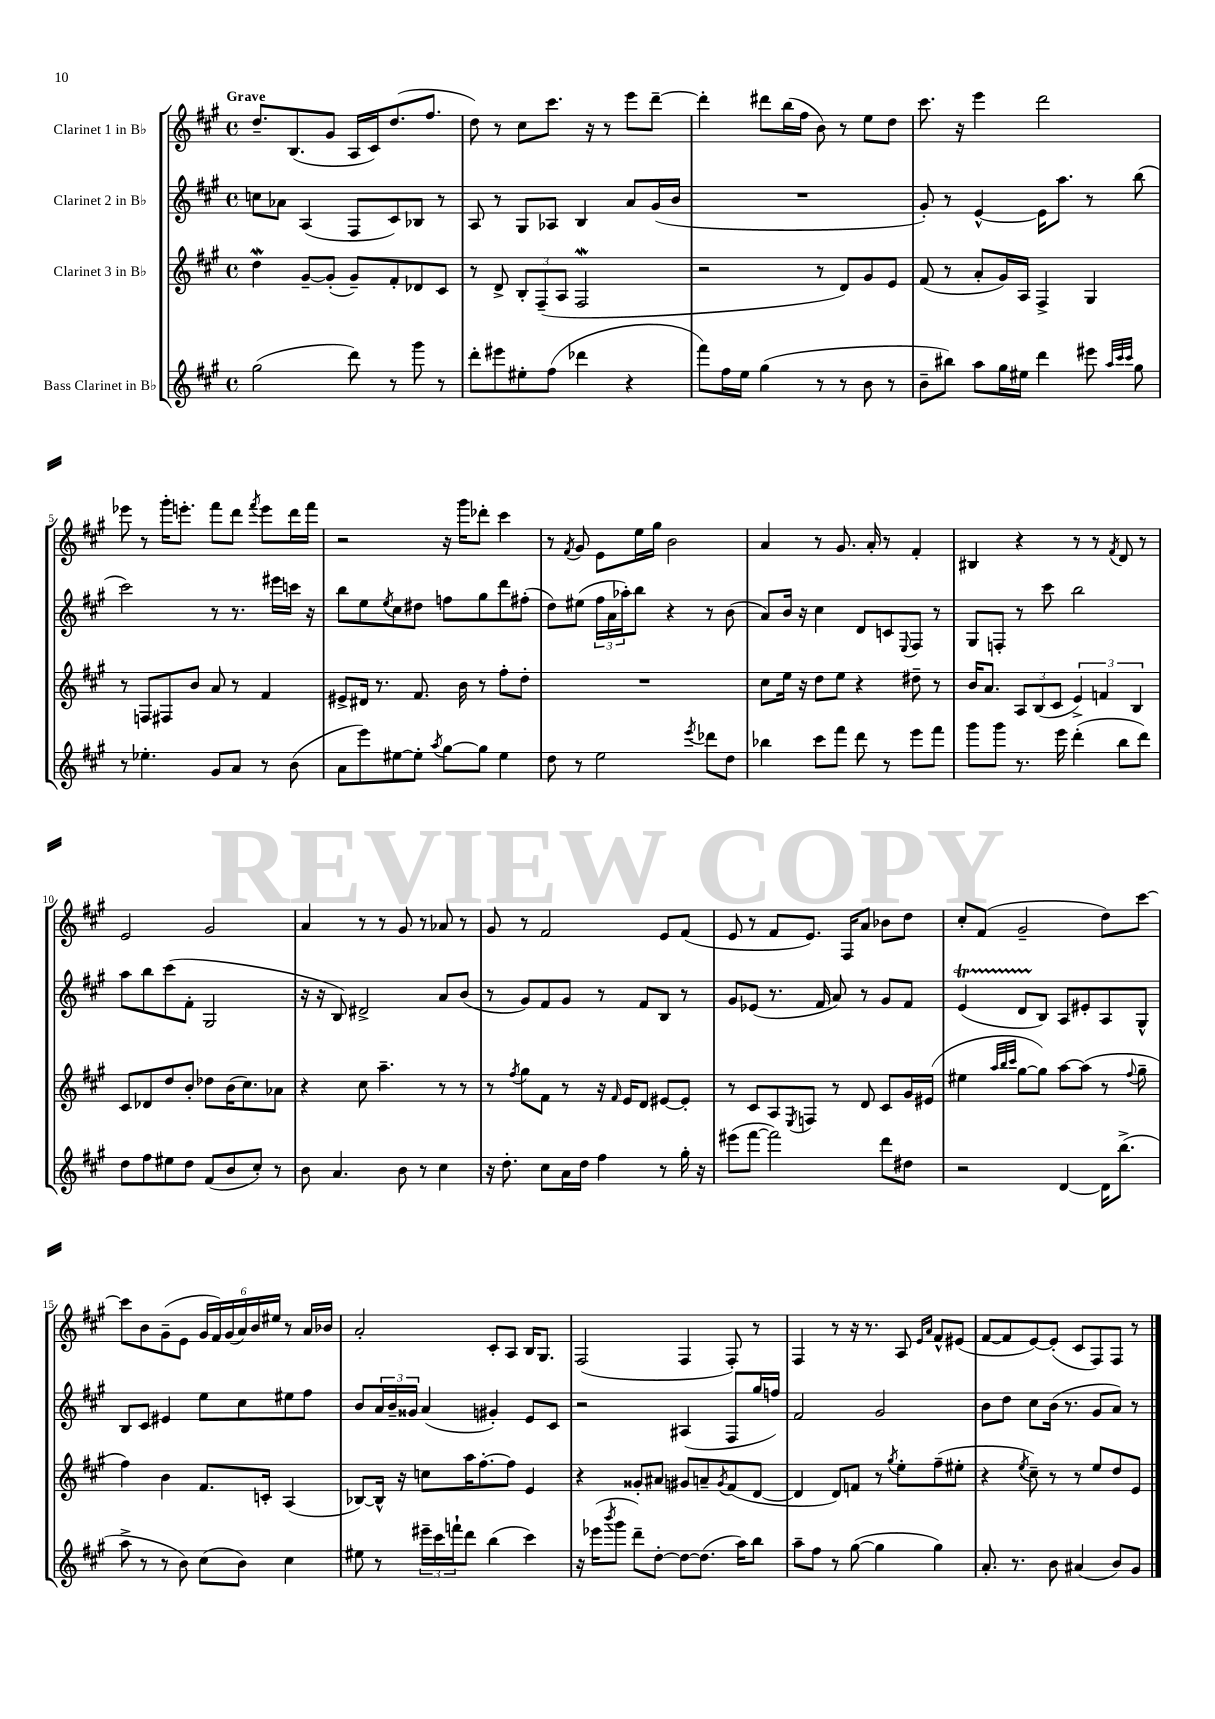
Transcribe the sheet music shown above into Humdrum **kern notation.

**kern	**kern	**kern	**kern
*part4	*part3	*part2	*part1
*staff4	*staff3	*staff2	*staff1
*I"Bass Clarinet in B♭	*I"Clarinet 3 in B♭	*I"Clarinet 2 in B♭	*I"Clarinet 1 in B♭
*clefG2	*clefG2	*clefG2	*clefG2
*k[f#c#g#]	*k[f#c#g#]	*k[f#c#g#]	*k[f#c#g#]
*M4/4	*M4/4	*M4/4	*M4/4
*met(c)	*met(c)	*met(c)	*met(c)
=1	=1	=1	=1
!	!	!	!LO:TX:a:B:t=Grave
(2gg#\	4ddw\	8ccn\L	8.dd~/L
.	.	8a-X\J	.
.	.	.	(8.B/
.	[8g#~/L	(4A/	.
.	(8g#'/J]	.	8g#/J
8ddd\)	8g#~/L)	8F#/L	16A/LL
.	.	.	16c#/J)
8r	8f#'/	8c#/)	(8.dd/
8ggg#\	8d-X/	8B-X/J	.
.	.	.	8.ff#/J
8r	8c#/J	8r	.
=2	=2	=2	=2
8ddd'\L	8r	8A/	8dd\)
8eee#X\	8d^/	8r	8r
8ee#X'\	12B'/L	8G#/L	8cc#\L
.	(12F#~/	.	.
(8ff#\J	.	8A-X/J	8.ccc#\J
.	12A/J	.	.
4ddd-X\	2F#W/	4B/	.
.	.	.	16r
.	.	.	8r
4r	.	8a/L	8eee\L
.	.	(16g#/L	[8ddd~\J
.	.	16b/JJ	.
=3	=3	=3	=3
8fff#\L)	2r	1r	4ddd'\]
16ff#\L	.	.	.
16ee\JJ	.	.	.
(4gg#\	.	.	8ddd#X\L
.	.	.	(16bb\L
.	.	.	16ff#\JJ
8r	8r	.	8b\)
8r	8d/L)	.	8r
8b\	8g#/	.	8ee\L
8r	8e/J	.	8dd\J
=4	=4	=4	=4
8b~\L	(8f#/	8g#'/)	8.ccc#\
8bb#X\J)	8r	8r	.
.	.	.	16r
8aa\L	8a'/L	[4e^^/	4eee\
16gg#\L	16g#/L)	.	.
16ee#X\JJ	16A/JJ	.	.
4ddd\	4F#^/	16e\KL]	2ddd\
.	.	8.aa\J	.
8eee#X\	4G#/	8r	.
32qqaa/LLL	.	.	.
32qqccc#/	.	.	.
32qqccc#/JJJ	.	.	.
8gg#\	.	(8bb\	.
!!LO:LB:g=z
=5	=5	=5	=5
8r	8r	2ccc#\)	8eee-X\
4.ee-X'\	8Fn/L	.	8r
.	8F#X/	.	16ggg#'\KL
.	.	.	8.eeen'\J
.	8b/J	.	.
8g#/L	8a/	8r	8fff#\L
8a/J	8r	8.r	8ddd\J
.	.	.	8qfff#/
8r	4f#/	.	8eee\L
.	.	16eee#X\LL	.
(8b\	.	16cccn\JJ	16ddd\L
.	.	16r	16fff#\JJ
=6	=6	=6	=6
8a\L	8e#X^/L	8bb\L	2r
8eee\)	16d#X/Jk	8ee\	.
.	8.r	.	.
.	.	8qee/	.
[8ee#X\	.	8cc#\	.
8ee#'\J]	8.f#/	8dd#X\J	.
8qaa/	.	.	.
[8gg#\L	.	8ffn\L	16r
.	16b\	.	16ggg#\KL
8gg#\J]	8r	8gg#\	8ddd-X'\J
4ee#\	8ff#'\L	8ddd\	4ccc#\
.	8dd'\J	(8ff#X'\J	.
=7	=7	=7	=7
8dd\	1r	8dd\L)	8r
.	.	.	8qf#/
8r	.	(8ee#X\J	8g#/
2ee\	.	24ff#\LL	8e\L
.	.	24a\	.
.	.	24aa-X'\J)	.
.	.	8bb\J	16ee\L
.	.	.	16gg#\JJ
.	.	4r	2b\
8qeee/	.	.	.
8ddd-X\L	.	8r	.
8dd\J	.	(8b\	.
=8	=8	=8	=8
4bb-X\	8cc#\L	8a/L)	4a/
.	16ee\Jk	16b/Jk	.
.	16r	16r	.
8ccc#\L	8dd\L	4cc#\	8r
8fff#\J	8ee\J	.	8.g#/
8ddd\	4r	8d/L	.
.	.	.	16a'/
8r	.	8cn/	8r
.	.	8qqE/	.
8eee\L	8dd#X~\	8F#/J	4f#'/
8fff#\J	8r	8r	.
=9	=9	=9	=9
8ggg#\L	16b/KL	8G#/L	4B#X/
.	8.a/J	.	.
8ggg#\J	.	8Fn'/J	.
8.r	12A/L	8r	4r
.	(12B/	.	.
.	.	8ccc#\	.
.	12c#/J	.	.
16eee\	.	.	.
(4ddd'\	6e^/)	2bb\	8r
.	.	.	8r
.	6fn/	.	.
.	.	.	8qf#/
8bb\L	.	.	8d/
.	6B/	.	.
8ddd\J)	.	.	8r
!!LO:LB:g=z
=10	=10	=10	=10
8dd\L	8c#/L	8aa\L	2e/
8ff#\	8d-X/	8bb\	.
8ee#X\	8dd/	(8ccc#\	.
8dd\J	8b'/J	8f#'\J	.
(8f#/L	8dd-X\L	2G#/	2g#/
8b/	(16b\K	.	.
.	8.cc#\)	.	.
8cc#'/J)	.	.	.
8r	8a-X\J	.	.
=11	=11	=11	=11
8b\	4r	16r	4a/
.	.	16r	.
4.a/	.	8B/)	.
.	8cc#\	2d#X^/	8r
.	4.aa~\	.	8r
8b\	.	.	8g#/
8r	.	.	8r
4cc#\	8r	8a/L	8a-X/
.	8r	(8b/J	8r
=12	=12	=12	=12
16r	8r	8r	8g#/
8.dd'\	.	.	.
.	8qff#/	.	.
.	8gg#\L	8g#/L)	8r
8cc#\L	8f#\J	8f#/	2f#/
16a\L	8r	8g#/J	.
16dd\JJ	.	.	.
4ff#\	16r	8r	.
.	16qqf#/	.	.
.	16e/KL	.	.
.	8d/J	8f#/L	.
8r	[8e#X/L	8B/J	8e/L
16gg#'\	8e#'/J]	8r	(8f#/J
16r	.	.	.
=13	=13	=13	=13
(8eee#X\L	8r	8g#/L	8e/
[8fff#\J	8c#/L	(8e-X/J	8r
2fff#\])	8A/	8.r	8f#/L
.	8qE/	.	.
.	8Fn/J	.	8.e/J)
.	.	16f#/	.
.	8r	8a/)	.
.	.	.	16F#/KL
.	8d/	8r	8a/J
8ddd\L	8c#/L	8g#/L	8b-X\L
8dd#X\J	16g#/L	8f#/J	8dd\J
.	(16e#X/JJ	.	.
=14	=14	=14	=14
2r	4ee#X\	(4eT/	8cc#'/L
.	.	.	(8f#/J
.	32qqaa/LLL	.	.
.	32qqbb/	.	.
.	32qqccc#/JJJ	.	.
.	[8gg#\L	8dTTT/L	2g#~/
.	8gg#\J])	8B/J)	.
[4d/	[8aa\L	8A/L	.
.	(8aa\J]	8e#X'/	.
16d\KL]	8r	8A/	8dd\L)
(8.bb^\J	.	.	.
.	8qqff#/	.	.
.	8gg#~\	8G#^^/J	[8ccc#\J
!!LO:LB:g=z
=15	=15	=15	=15
8aa^\	4ff#\)	8B/L	8ccc#\L]
8r	.	8c#/J	8b\
8r	4b\	4e#X/	(8g#~\
8b\)	.	.	8e\J
(8cc#\L	8.f#/L	8ee\L	24g#/LL
.	.	.	24f#/)
.	.	.	(24g#/
8b\J)	.	8cc#\	24a/)
.	.	.	24b/
.	16cn'/Jk	.	.
.	.	.	24ee#X/JJ
4cc#\	(4A/	8ee#X\	8r
.	.	8ff#\J	16a/LL
.	.	.	16b-X/JJ
=16	=16	=16	=16
8ee#X\	[8B-X/L)	8b/L	2a'/
8r	16B-^^/Jk]	24a/L	.
.	.	24b~/	.
.	16r	.	.
.	.	24g##X/JJ	.
24eee#X~\LL	8ccn\L	(4a/	.
24ccc#\	.	.	.
24fffn`\J	.	.	.
8ddd\J	16aa\K	.	.
.	[8.ff#'\	.	.
(4bb\	.	4g#X'/)	8c#'/L
.	8ff#\J]	.	8A/J
4ccc#\)	4e/	8e/L	16B/KL
.	.	.	8.G#/J
.	.	8c#/J	.
=17	=17	=17	=17
16r	4r	2r	(2F#/
(16eee-X\KL	.	.	.
8qbbb/	.	.	.
8ggg#\J	.	.	.
8ddd~\L)	8g##X'/L	.	.
[8dd'\J	8a#X/J	.	.
8dd\L_	8g#X/L	(4A#X/	4F#/
(8.dd\J]	8an~/	.	.
.	8qg#/	.	.
.	(8f#/	8F#/L	8F#'/)
16aa\KL)	.	.	.
8bb\J	[8d/J	16gg#/L	8r
.	.	16ffn/JJ)	.
=18	=18	=18	=18
8aa~\L	4d/]	2f#/	4F#/
8ff#\J	.	.	.
8r	8d/L)	.	8r
([8gg#\	8fn/J	.	16r
.	.	.	8.r
4gg#\]	8r	2g#/	.
.	8qgg#/	.	.
.	8ee'\L	.	8A/
.	.	.	16qqe/LL
.	.	.	16qqa/JJ
4gg#\)	(8ff#~\	.	8f#^^/L
.	8ee#X'\J	.	(8e#X/J
=19	=19	=19	=19
8.a'/	4r	8b\L	[8f#/L
.	.	8dd\J	8f#/]
8.r	.	.	.
.	8qee/	.	.
.	8cc#~\)	8cc#\L	[8e/)
8b\	8r	(16b\Jk	(8e'/J]
.	.	8.r	.
(4a#X/	8r	.	8c#/L
.	8ee/L	8g#/L	8F#/)
8b/L)	8dd/	8a/J)	8F#/J
8g#/J	8e/J	8r	8r
==	==	==	==
*-	*-	*-	*-
